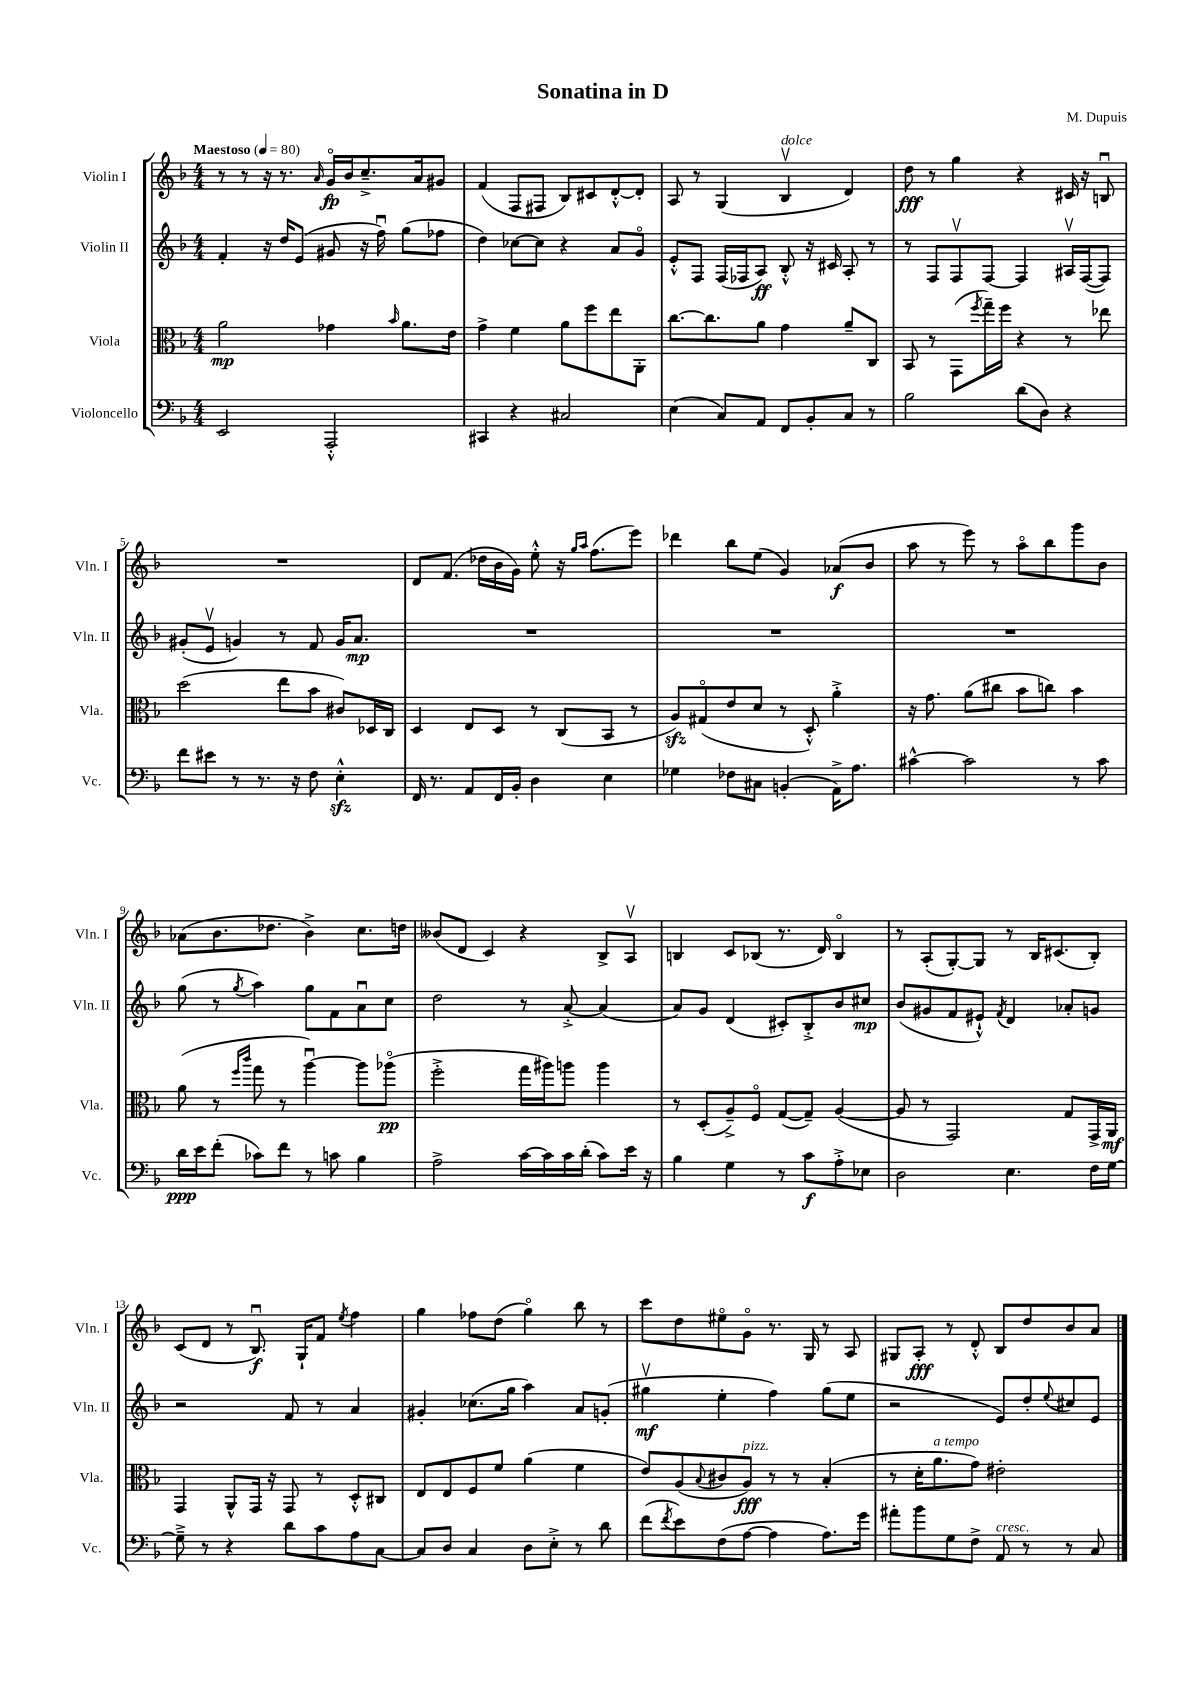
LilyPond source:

\header { title = "Sonatina in D" composer = "M. Dupuis" }
<<
\new StaffGroup <<
\new Staff = "s0" \with { instrumentName = "Violin I" shortInstrumentName = "Vln. I" } {
    \clef treble \key f \major \numericTimeSignature \time 4/4 \tempo "Maestoso" 4 = 80
    r8 r8 r16 r8. \grace { a'16 } g'16\flageolet\fp bes'16 c''8.---> a'16 gis'8 |
    f'4( f8 fis8 bes8) cis'8 d'8~-.-^ d'8-. |
    a8 r8 g4( bes4\upbow^\markup { \italic "dolce" } d'4) |
    d''8\fff r8 g''4 r4 cis'16 r16 b8\downbow |
    R1 |
    d'8 f'8.( des''16 bes'16 g'16) e''8-.-^ r16 \grace { g''16 a''16 } f''8.( e'''8) |
    des'''4 bes''8 e''8( g'4) aes'8\f( bes'8 |
    a''8 r8 e'''8) r8 a''8\flageolet bes''8 g'''8 bes'8 |
    aes'8( bes'8. des''8. bes'4->) c''8. d''16 |
    beses'8( d'8 c'4) r4 bes8-> a8\upbow |
    b4 c'8 bes8( r8. d'16) bes4\flageolet |
    r8 a8-.( g8~-.) g8 r8 bes16 cis'8.( bes8-.) |
    c'8( d'8 r8 bes8.\downbow\f) g16-! f'8 \acciaccatura { e''8 } f''4 |
    g''4 fes''8 d''8( g''4\flageolet) bes''8 r8 |
    c'''8 d''8 eis''8\flageolet g'8\flageolet r8. g16 r8 a8 |
    gis8 a8-.\fff r8 d'8-.-^ bes8 d''8 bes'8 a'8 \bar "|." |
}
\new Staff = "s1" \with { instrumentName = "Violin II" shortInstrumentName = "Vln. II" } {
    \clef treble \key f \major \numericTimeSignature \time 4/4
    f'4-. r16 d''16 e'8( gis'8 r16 f''16\downbow) g''8( fes''8 |
    d''4) ces''8~ ces''8 r4 a'8 g'8\flageolet |
    e'8-.-^ f8 f16( fes16 a8\ff) bes8-.-^ r16 cis'16 a8-. r8 |
    r8 f8 f8\upbow f8~ f4 ais16\upbow f16~( f8) |
    gis'8-.( e'8\upbow g'4) r8 f'8 g'16 a'8.\mp |
    R1 |
    R1 |
    R1 |
    g''8( r8 \acciaccatura { g''8 } a''4) g''8 f'8 a'8\downbow c''8 |
    d''2 r8 a'8~-.-> a'4( |
    a'8) g'8 d'4( cis'8-.) bes8-.-> bes'8 cis''8\mp |
    bes'8( gis'8 f'8 eis'8-!-^) \acciaccatura { f'8 } d'4 aes'8-. g'8 |
    r2 f'8 r8 a'4 |
    gis'4-. ces''8.( g''16 a''4) a'8 g'8-.( |
    gis''4\upbow\mf e''4-. f''4) gis''8( e''8 |
    r2 e'8) d''8-. \appoggiatura { e''8 } cis''8 e'8 \bar "|." |
}
\new Staff = "s2" \with { instrumentName = "Viola" shortInstrumentName = "Vla." } {
    \clef alto \key f \major \numericTimeSignature \time 4/4
    a'2\mp ges'4 \grace { bes'16 } a'8. e'16 |
    g'4-> f'4 a'8 f''8 e''8 a,8-. |
    c''8.~ c''8. a'8 g'4 a'8-- c8 |
    bes,8 r8 g,8( \acciaccatura { f''8 } g''16--) f''16 r4 r8 ees''8 |
    d''2( e''8 bes'8 cis'8) des16 c16 |
    d4 e8 d8 r8 c8( bes,8 r8 |
    a8\sfz) gis8\flageolet( e'8 d'8 r8 d8-.-^) a'4-.-> |
    r16 g'8. a'8( cis''8 bes'8 c''8) bes'4 |
    a'8( r8 \grace { f''16 c'''16 } g''8 r8 a''4~\downbow) a''8 aes''8\flageolet\pp( |
    f''2-.-> g''16 ais''16) a''8 a''4 |
    r8 d8-.( a8--->) f8\flageolet g8~( g8--) a4~( |
    a8 r8 g,2) g8 g,16-> a,16\mf |
    g,4 a,8-^ g,16 r16 g,8 r8 d8-.-^ cis8 |
    e8 e8 f8 f'8 a'4( f'4 |
    e'8) a8( \appoggiatura { bes8 } cis'8 a8\fff^\markup { \italic "pizz." }) r8 r8 bes4-.( |
    r8 d'16-. a'8.^\markup { \italic "a tempo" } g'8) eis'2-. \bar "|." |
}
\new Staff = "s3" \with { instrumentName = "Violoncello" shortInstrumentName = "Vc." } {
    \clef bass \key f \major \numericTimeSignature \time 4/4
    e,2 a,,2-.-^ |
    cis,4 r4 cis2 |
    e4( c8) a,8 f,8 bes,8-. c8 r8 |
    bes2 d'8( d8) r4 |
    f'8 eis'8 r8 r8. r16 f8 e4-.-^\sfz |
    f,16 r8. a,8 f,16 bes,16-. d4 e4 |
    ges4 fes8 cis8 b,4-.( a,16->) a8. |
    cis'4~-^ cis'2 r8 cis'8 |
    d'16\ppp e'16 f'8-.( ces'8) f'8 r8 c'8 bes4 |
    a2-> c'16~ c'16 c'16 d'16-.( c'8) e'16 r16 |
    bes4 g4 r8 c'8\f a8-.-> ees8 |
    d2 e4. f16 g16~ |
    g8---> r8 r4 d'8 c'8 a8 c8~ |
    c8 d8 c4 d8 e8-.-> r8 d'8 |
    f'8( \acciaccatura { f'8 } e'8) f8( a8~ a4 a8.) g'16 |
    ais'8-. bes'8 g8 f8-> a,8^\markup { \italic "cresc." } r8 r8 c8 \bar "|." |
}
>>
>>
